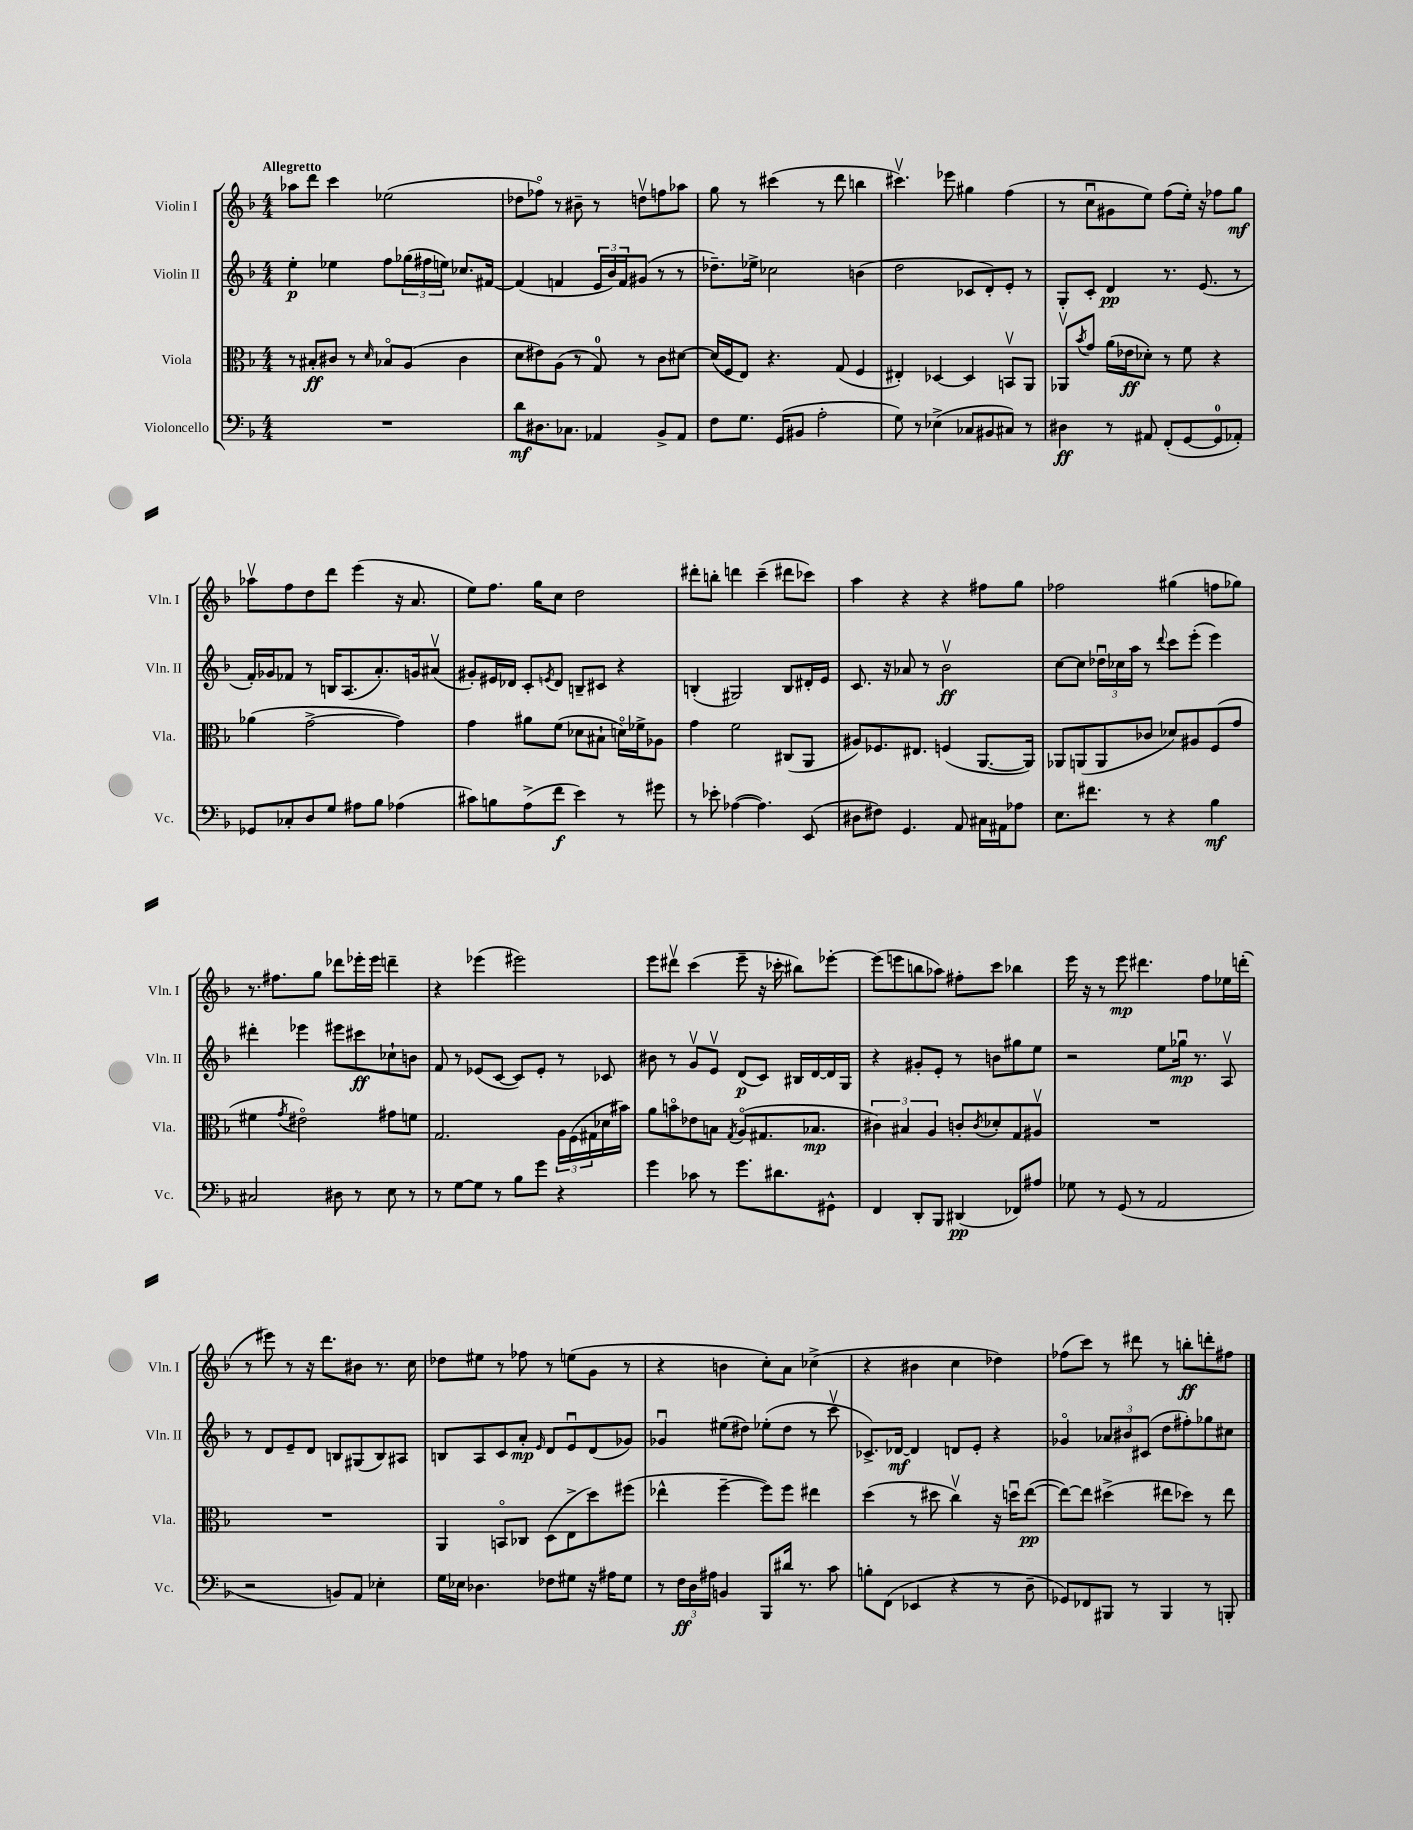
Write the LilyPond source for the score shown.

<<
\new StaffGroup <<
\new Staff = "s0" \with { instrumentName = "Violin I" shortInstrumentName = "Vln. I" } {
    \clef treble \key f \major \numericTimeSignature \time 4/4 \tempo "Allegretto"
    aes''8 d'''8 c'''4 ees''2( |
    des''8 fes''8\flageolet) r8 bis'8-- r8 d''8\upbow f''8 aes''8 |
    g''8 r8 cis'''4( r8 d'''8 b''4 |
    cis'''4.\upbow) ees'''8 gis''4 f''4( |
    r8 c''8\downbow gis'8 e''8) f''8( e''16-.) r16 fes''8 g''8\mf |
    aes''8\upbow f''8 d''8 d'''8 e'''4( r16 a'8. |
    e''8) f''8. g''16 c''8 d''2 |
    dis'''8-. b''8-. d'''4 c'''4--( dis'''8 ces'''8) |
    a''4 r4 r4 fis''8 g''8 |
    fes''2 gis''4( f''8 ges''8) |
    r8. fis''8. g''8 des'''8 ees'''16-. ees'''16 d'''4-- |
    r4 ees'''4( eis'''2) |
    e'''8 dis'''8\upbow c'''4( e'''8-- r16 ces'''16-. bis''8) ees'''8~-. |
    ees'''8( e'''8 b''8 aes''8) fis''8-. c'''8 bes''4 |
    e'''16 r16 r8 e'''8\mp dis'''4. f''8 ees''16 d'''16-.( |
    r8 eis'''8) r8 r16 d'''8. bis'8 r8. c''16 |
    des''8 eis''8 r8 fes''8 r8 e''8( g'8 r8 |
    r4 b'4 c''8-.) a'8 ces''4->( |
    r4 bis'4 c''4 des''4) |
    fes''8( c'''8) r8 dis'''8 r8 b''8-.\ff d'''8-. fis''8 \bar "|." |
}
\new Staff = "s1" \with { instrumentName = "Violin II" shortInstrumentName = "Vln. II" } {
    \clef treble \key f \major \numericTimeSignature \time 4/4
    e''4-.\p ees''4 f''8 \tuplet 3/2 { ges''16( fis''16 e''16) } ces''8. fis'16~ |
    fis'4( f'4 \tuplet 3/2 { e'16 bes'16) f'16 } gis'8( r8 r8 |
    des''8.--) ees''16-> ces''2 b'4( |
    d''2 ces'8 d'8-.) e'8-. r8 |
    g8-. c'8-. d'4\pp r8. e'8.( r8 |
    f'16-.) ges'16 fes'8 r8 b16 a8.( a'8.-.) g'16 ais'8\upbow( |
    gis'8-.) eis'16 des'16 c'8-. \acciaccatura { e'8 } des'8 b8-- cis'8 r4 |
    b4-.( gis2) b8 dis'16-. e'16 |
    c'8. r16 aes'8 r8 bes'2\upbow\ff |
    c''8~ c''8 \tuplet 3/2 { des''16\downbow ces''16 a''16 } r8 \appoggiatura { d'''8 } c'''8 e'''8-.( e'''4) |
    dis'''4-. ees'''4 eis'''8 cis'''8\ff ces''8-! b'8 |
    f'8 r8 ees'8( c'8~ c'8) ees'8-. r8 ces'8 |
    bis'8 r8 g'8\upbow e'8\upbow d'8\p( c'8) bis16 d'16~ d'16 g16 |
    r4 gis'8-. e'8-. r8 b'8 gis''8 e''8 |
    r2 e''8 ges''16\downbow\mp r8. a8\upbow |
    r8 d'8 e'8-- d'8 b8 gis8( b8) ais8 |
    b8 a8 c'8 a'8-.\mp \grace { e'16 } d'8 e'8\downbow d'8( ges'8) |
    ges'4\downbow eis''8( dis''8) ees''8-.( dis''8 r8 c'''8\upbow |
    ces'8.->) des'16~\mf des'4 d'8 e'8-. r4 |
    ges'4\flageolet \tuplet 3/2 { aes'8 bis'8 cis'8( } d''8 fis''8-.) ges''8 cis''8 \bar "|." |
}
\new Staff = "s2" \with { instrumentName = "Viola" shortInstrumentName = "Vla." } {
    \clef alto \key f \major \numericTimeSignature \time 4/4
    r8 bis8-.\ff cis'8 r8 \grace { d'16 } bes8\flageolet a8( cis'4 |
    d'8 eis'8) a8( r8 g8-0) r8 c'8 dis'8~ |
    dis'16( f16 e8) r4. g8( f4 |
    eis4-.) des4~ des4 b,8\upbow a,8 |
    aes,8\upbow \acciaccatura { bes'8 } g'8 a'16( ees'16\ff des'8-.) r8 f'8 r4 |
    aes'4( g'2~-> g'4) |
    g'4 ais'8 f'8( des'8 bis8-! d'16\flageolet) fes'16-> aes8 |
    g'4 f'2 cis8( a,8 |
    ais8) fes8. eis8. f4( a,8.~ a,16) |
    aes,8 a,8( a,8 ces'8 des'8) ais8 f8( g'8 |
    fis'4 \acciaccatura { g'8 } eis'2\flageolet) gis'8 f'8 |
    g2. \tuplet 3/2 { a16 f16( gis16 } des'16 bis'16) |
    a'8 b'8\flageolet ees'8 b8 \acciaccatura { g8 } a8\flageolet( gis8. bes8.\mp |
    \tuplet 3/2 { cis'4) bis4 a4 } c'8-. \acciaccatura { c'8 } des'8-. g8 ais8\upbow |
    R1 |
    R1 |
    a,4 b,8\flageolet ces8 d8( e8-> d''8) fis''8( |
    ees''4-^ f''4~-- f''8) f''8 eis''4 |
    d''4( r8 dis''8 c''4\upbow) r16 d''16\downbow e''8~\pp( |
    e''8~) e''8 dis''4->( eis''8 des''8) r8 eis''8 \bar "|." |
}
\new Staff = "s3" \with { instrumentName = "Violoncello" shortInstrumentName = "Vc." } {
    \clef bass \key f \major \numericTimeSignature \time 4/4
    R1 |
    d'8\mf dis8. ces8. aes,4 bes,8-> aes,8 |
    f8 g8. g,16( bis,8 a2-. |
    g8) r8 ees4->( ces8 bis,8 cis8) r8 |
    dis4\ff r8 ais,8 f,8-.( g,8~ g,8-0 aes,8-.) |
    ges,8 ces8-. d8 g8 ais8 bes8 aes4( |
    cis'8) b8 a8->( f'8\f e'4) r8 gis'8 |
    r8 ees'8-. aes4~( aes4.) e,8( |
    dis8 fis8) g,4. a,8 cis16 ais,16 aes8 |
    e8. fis'8. r8 r4 bes4\mf |
    cis2 dis8 r8 e8 r8 |
    r8 g8~ g8 r8 bes8 g'8 r4 |
    g'4 ces'8 r8 g'8. dis'8. gis,8-^ |
    f,4 d,8-. bes,,8 dis,4\pp( fes,8) ais8 |
    ges8 r8 g,8( r8 a,2 |
    r2 b,8) a,8 ees4-. |
    g16 ees16 des4. fes8 gis8 r16 ais16 gis8 |
    r8 \tuplet 3/2 { f16\ff d16 ais16 } b,4 bes,,8 dis'16 r8. c'8 |
    b8-. f,8( ees,4 r4 r8 d8-- |
    ges,8) fes,8 bis,,8 r8 bis,,4 r8 b,,8-. \bar "|." |
}
>>
>>
\layout { \context { \Score \remove "Bar_number_engraver" } }
